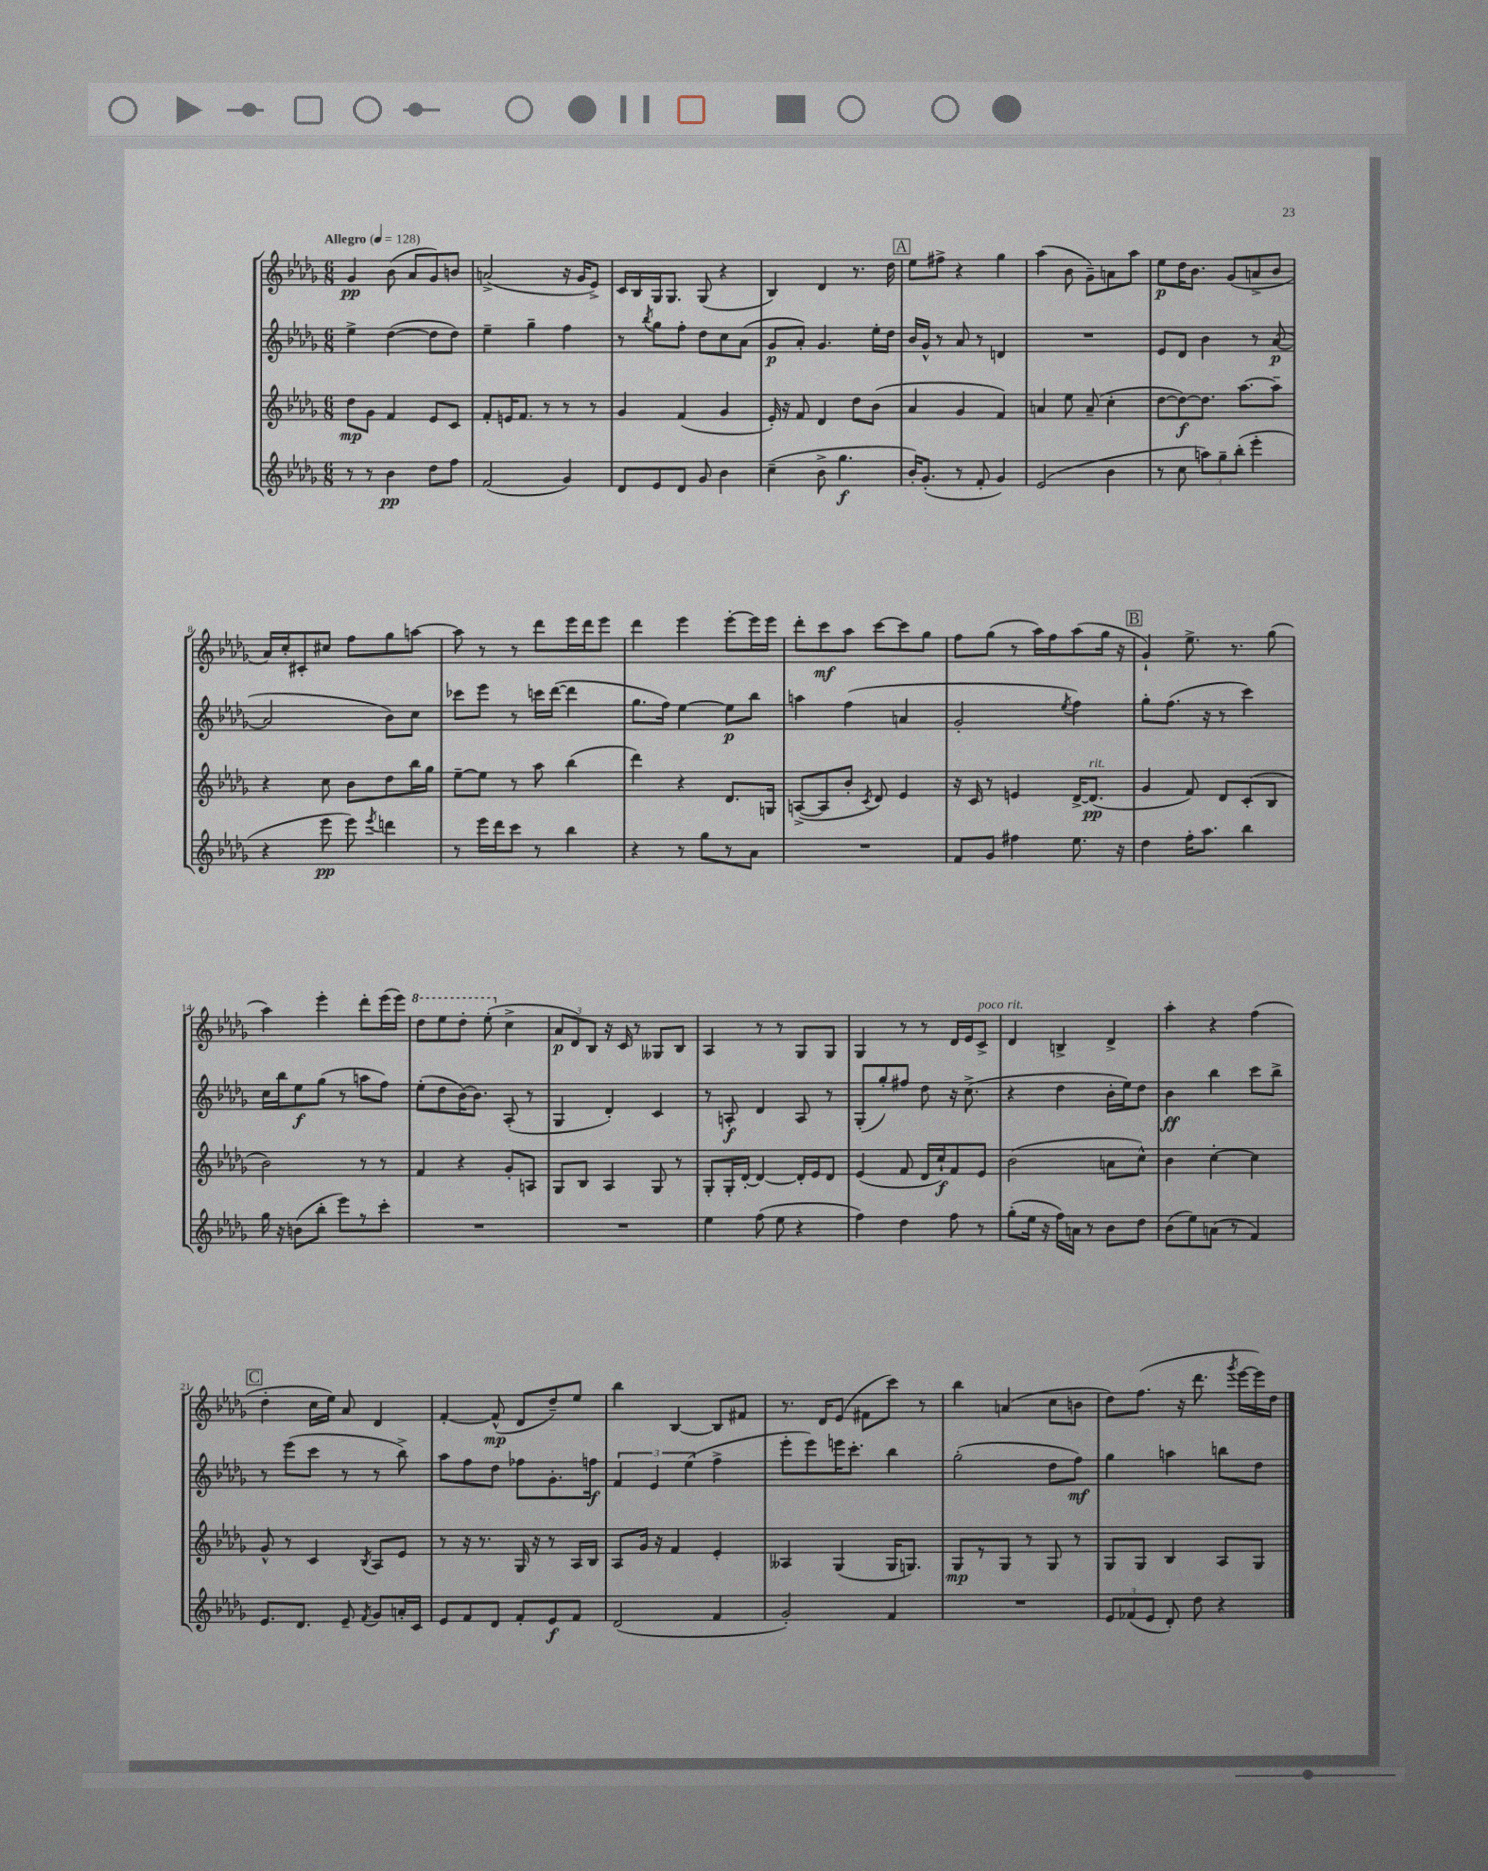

**kern	**kern	**kern	**kern
*staff4	*staff3	*staff2	*staff1
*clefG2	*clefG2	*clefG2	*clefG2
*k[b-e-a-d-g-]	*k[b-e-a-d-g-]	*k[b-e-a-d-g-]	*k[b-e-a-d-g-]
*M6/8	*M6/8	*M6/8	*M6/8
*MM128	*MM128	*MM128	*MM128
8r	8dd-	4ee-^	4g-
8r	8g-	.	.
4b-	4f	([4dd-	(8b-
.	.	.	8a-
8dd-	8e-	8dd-]	8g-)
8ff	8c	8dd-)	8b
=	=	=	=
(2f	8f'	4ee-~	(2a^
.	16e	.	.
.	8.f	.	.
.	.	4gg-~	.
.	8r	.	.
4g-)	8r	4ff	16r
.	.	.	16g-
.	8r	.	8e-^)
=	=	=	=
8d-	4g-	8r	16c
.	.	.	16B-
.	.	8qbb-	.
8e-	.	8gg-	16G-
.	.	.	8.G-
8d-	(4f	8ff'	.
8g-	.	8dd-	(8G-
4b-	4g-	8cc	4r
.	.	(8a-	.
=	=	=	=
(4cc~	16e-')	8g-	4B-)
.	16r	.	.
.	8f	8a-')	.
8b-^	4d-	4.g-	4d-
4.gg-	.	.	.
.	8dd-	.	8.r
.	(8b-	16ee-'	.
.	.	16dd-	16dd-
=	=	=	=
16b-')	4a-	16b-	8ee-
(8.g-'	.	16g-^^	.
.	.	8r	8ff#^
8r	4g-	8a-	4r
8f'	.	8r	.
4g-)	4f)	4d	4gg-
=	=	=	=
(2e-	4a	2.r	(4aa-
.	8ee-	.	8b-
.	(8a~	.	8g-~)
4b-	4cc'	.	8a
.	.	.	8aa-
=	=	=	=
8r	[8dd-	8e-	8ee-
8cc	8dd-_)	8d-	16dd-
.	.	.	8.b-
12aa)	8.dd-]	4b-	.
12gg-~	.	.	.
.	.	.	(8g-
(12bb-'	.	.	.
.	[8.aa-	.	.
4eee-'	.	8r	8a^
.	8aa-~]	([8a-	8b-
=	=	=	=
4r	4r	2a-]	16a-)
.	.	.	16cc'
.	.	.	8c#'
8eee-	8cc	.	8cc#
8eee-)	8b-	.	8ff
8qeee-	.	.	.
4ddd	8dd-	8b-)	8gg-
.	16bb-	8cc	[8aa
.	16gg-	.	.
=	=	=	=
8r	[8ee-~	8ccc-	8aa]
16eee-	8ee-]	8eee-	8r
16ddd-	.	.	.
8ccc	8r	8r	8r
8r	8aa-	16ccc	8ddd-
.	.	([16ddd-	.
4bb-	(4bb-	4ddd-]	16eee-
.	.	.	16ddd-
.	.	.	8eee-
=	=	=	=
4r	4ddd-)	8.gg-	4ddd-
.	.	16ff)	.
8r	4r	[4ee-	4eee-
8gg-	.	.	.
8r	8.d-	8ee-]	[8eee-'
8a-	.	8bb-	16eee-]
.	16G	.	16eee-
=	=	=	=
2.r	([8A^	4aa	8ddd-'
.	8A]	.	8ccc
.	8b-'	(4ff	8aa-
.	8qc	.	.
.	8d-)	.	[8ccc
.	4e-	4a	8ccc]
.	.	.	8gg-
=	=	=	=
8f	16r	2g-'	8ff
.	16c	.	.
8g-	8r	.	(8gg-
4ff#	4e	.	8r
.	.	.	16aa-)
.	.	.	16ff
.	.	8qee-	.
8.ee-	[16d-^	4ff)	(8aa-
.	(8.d-]	.	.
.	.	.	16gg-
16r	.	.	16r
=	=	=	=
4dd-	4g-	8gg-'	4g-`)
.	.	(8.ff	.
16ff'	8f)	.	8.ee-^
8.aa-	.	16r	.
.	8d-	8r	.
.	.	.	8.r
4bb-	(8c'	4ccc)	.
.	8B-	.	(8gg-
=	=	=	=
16gg-	2b-)	16cc	4aa-)
16r	.	16bb-	.
(8b	.	8ee-	.
8bb-'	.	(8gg-	4eee-'
8eee-)	.	8r	.
8r	8r	8aa	8ddd-'
8ccc'	8r	8ff)	(16eee-
.	.	.	16eee-)
=	=	=	=
2.r	4f	(8ee-'	8ddd-
.	.	8dd-	8eee-
.	4r	[16b-)	8ddd-'
.	.	8.b-]	.
.	.	.	(8eee-'
.	8g-'	(8A-'	4cc^
.	8A	8r	.
=	=	=	=
2.r	8G-	4G-	12a-
.	.	.	12d-)
.	8B-	.	.
.	.	.	12B-
.	4A-	4d-')	16r
.	.	.	16c
.	.	.	8r
.	8G-	4c	8G--
.	8r	.	8B-
=	=	=	=
4ee-	8G-'	8r	4A-
.	16G-'	8A'	.
.	[16d-'	.	.
(8ff	4d-_	4d-	8r
8ee-	.	.	8r
4r	16d-']	8A	8G-
.	16e-	.	.
.	8d-	8r	8G-
=	=	=	=
4ff)	(4e-	(8G-'	4G-
.	.	8gg-')	.
4dd-	8f	8ff#	8r
.	16d-	8dd-	8r
.	16cc`)	.	.
8ff	8f	16r	16d-
.	.	(8.cc^	16e-
8r	8e-	.	8c^
=	=	=	=
(8gg-'	(2b-	4r	4d-
16ee-	.	.	.
16r	.	.	.
16ff)	.	4dd-	4B^
16a	.	.	.
8r	.	.	.
8b-	8a	16b-'	4d-^
.	.	16ee-)	.
8dd-	8cc^^)	8dd-	.
=	=	=	=
(8b-	4b-	4b-	4aa-'
8ee-)	.	.	.
(8a	[4cc'	4bb-	4r
8r	.	.	.
4f)	4cc]	8ccc	(4ff
.	.	8bb-^	.
=	=	=	=
8.e-	8g-^^	8r	4dd-'
.	8r	(8eee-	.
8.d-	.	.	.
.	4c	8ccc	16cc
.	.	.	16ee-)
8e-~	.	8r	8a-
8qf	8qB-	.	.
8g-	8A-	8r	4d-
16a'	8e-	8bb-^)	.
16c	.	.	.
=	=	=	=
8e-	8r	8aa-	[4f'
8f	16r	8ff	.
.	8.r	.	.
8d-	.	8dd-	(8f^^]
8f'	16G-	8ff-	8d-
.	16r	.	.
8e-	8r	8.g-'	8dd-~)
8f	16A-	.	8ee-
.	16B-	16ff	.
=	=	=	=
(2d-	8A-	6f	4bb-
.	16g-	.	.
.	.	6e-	.
.	16r	.	.
.	4f	.	[4B-
.	.	(6ee-	.
4f	4e-'	4ff^	8B-]
.	.	.	8f#
=	=	=	=
2g-')	4A--	8eee-'	8.r
.	.	8eee-)	.
.	.	.	16d-
.	(4G-	16eee	(8e-
.	.	8.ccc'	.
.	.	.	8f#
4f	16G-	4bb-	8ccc)
.	8.G)	.	.
.	.	.	8r
=	=	=	=
2.r	8G-	(2gg-'	4bb-
.	8r	.	.
.	8G-	.	(4a
.	8r	.	.
.	8G-	8dd-	8cc
.	8r	8ff)	8b
=	=	=	=
12e-	8G-	4gg-	8dd-)
(12f-	.	.	.
.	8G-	.	(8.ff
12e-	.	.	.
8d-')	4B-	4aa	.
.	.	.	16r
8dd-	.	.	8.ddd-
4r	8A-	8bb	.
.	.	.	8qggg-
.	.	.	[16eee-
.	8G-	8dd-	16eee-])
.	.	.	16dd-
==	==	==	==
*-	*-	*-	*-
